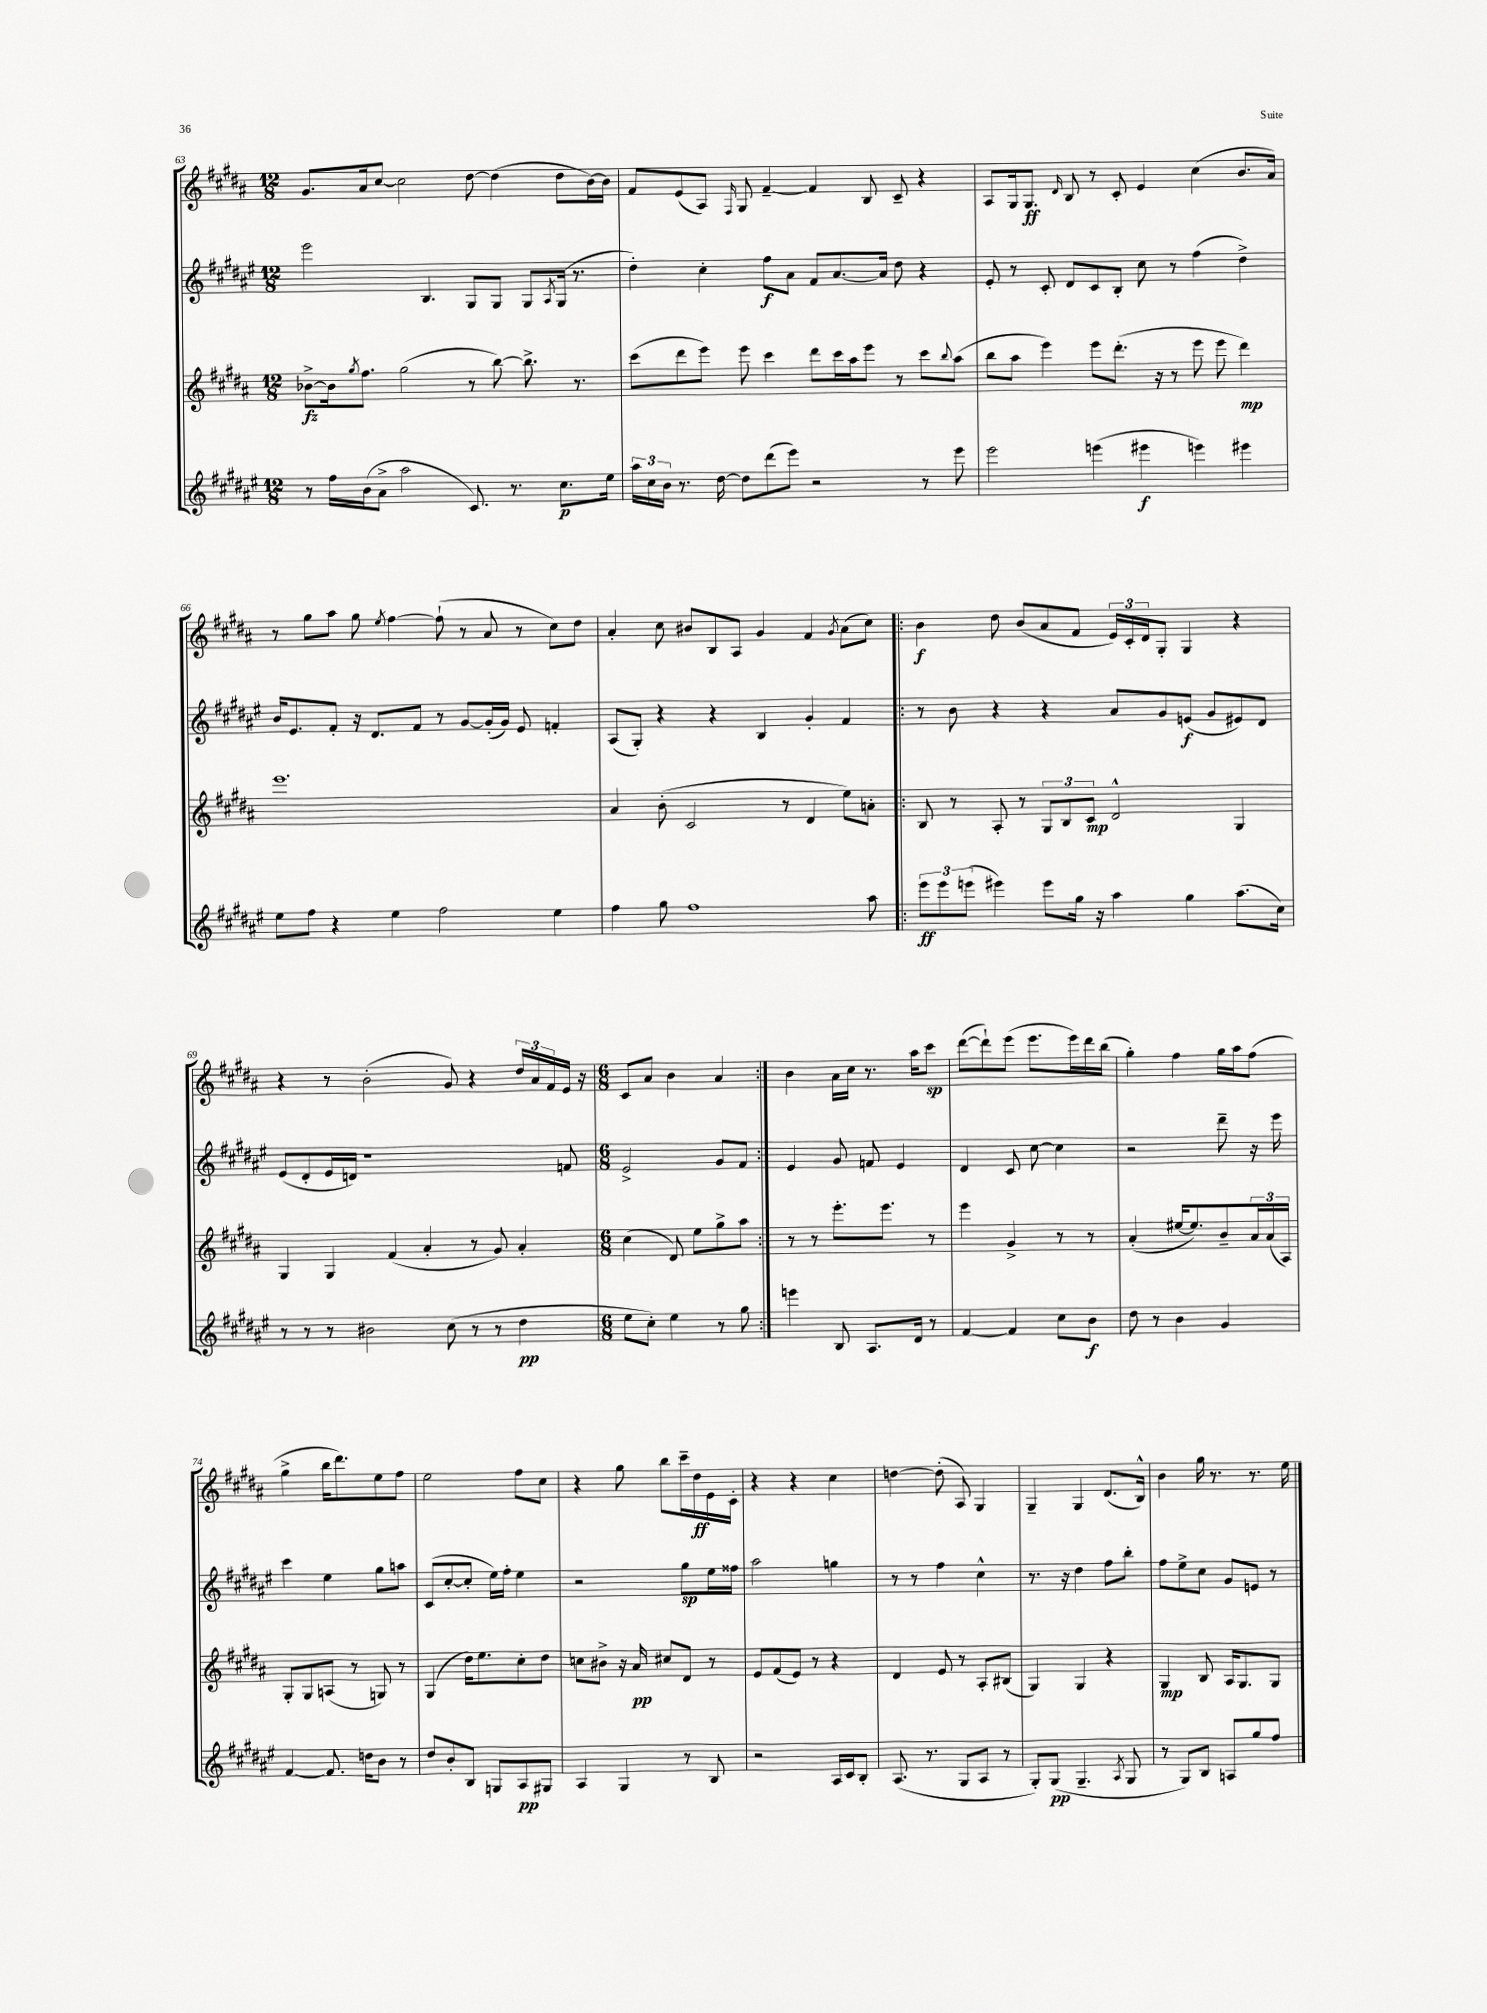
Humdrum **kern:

**kern	**kern	**kern	**kern
*staff4	*staff3	*staff2	*staff1
*clefG2	*clefG2	*clefG2	*clefG2
*k[f#c#g#d#a#e#]	*k[f#c#g#d#a#]	*k[f#c#g#d#a#e#]	*k[f#c#g#d#a#]
*M12/8	*M12/8	*M12/8	*M12/8
8r	[8b-^	2eee#	8.g#
16ff#	16b-]	.	.
.	8qgg#	.	.
(16b	8.ff#	.	16a#
8a#^	.	.	[8cc#
2aa#	(2gg#	.	2cc#]
.	.	4.B	.
8.c#)	8r	8G#	[8dd#
.	[8bb)	8G#	(4dd#]
8.r	.	.	.
.	8.bb^]	8G#	.
.	.	8qA#	.
8.cc#	.	(16G#	8dd#
.	8.r	8.r	.
.	.	.	[16b)
16ee#	.	.	16b]
=	=	=	=
24aa#	(8ccc#	4dd#')	8f#
24cc#	.	.	.
24b	.	.	.
8.r	8ddd#	.	(8e
.	8eee)	4cc#'	8A#)
[16dd#	.	.	.
.	.	.	16qqF#
8dd#]	8eee	.	8G#
(8ddd#	4ccc#	8ff#	[4f#~
8eee#)	.	8a#	.
2r	8ddd#	8f#	4f#]
.	16ccc#	[8.a#	.
.	16aa#	.	.
.	8eee	.	8B
.	.	16a#]	.
.	8r	8dd#	8c#~
8r	8ccc#	4r	4r
.	8qqbb	.	.
8eee#	(8aa#	.	.
=	=	=	=
2eee#	8bb	8e#'	8A#
.	8aa#	8r	16G#
.	.	.	8.G#
.	4eee)	8c#'	.
.	.	.	16qqd#
.	.	8d#	8B
(4eee	8eee	8c#	8r
.	(8.ddd#'	8B'	8c#'
4eee#	.	8cc#	4e
.	16r	.	.
.	8r	8r	.
4eee)	8eee	(4ff#	(4cc#
.	8eee	.	.
4eee#	4ddd#)	4dd#^)	8.b
.	.	.	16a#)
=	=	=	=
8ee#	1.eee	16b	8r
.	.	8.e#	.
8ff#	.	.	8gg#
4r	.	8f#'	8aa#
.	.	16r	8gg#
.	.	8.d#	.
.	.	.	8qee
4ee#	.	.	[4ff#
.	.	8f#	.
2ff#	.	8r	(8ff#`]
.	.	[8g#	8r
.	.	(16g#']	8a#
.	.	16g#)	.
.	.	8e#	8r
4ee#	.	4f'	8cc#)
.	.	.	8dd#
=	=	=	=
4ff#	4a#	(8A#	4a#'
.	.	8G#')	.
8gg#	(8b'	4r	8cc#
1ff#	2c#	.	8b#
.	.	4r	8B
.	.	.	8A#
.	.	4B	4g#
.	8r	.	.
.	4d#	4g#'	4f#
.	.	.	8qg#
.	8ee)	4f#	(8a#
8aa#	8a'	.	8cc#)
=!|:	=!|:	=!|:	=!|:
12eee#	8B	8r	4b
12eee#	.	.	.
.	8r	8b	.
(12eee	.	.	.
4eee#)	8A#'	4r	8dd#
.	8r	.	(8b
8eee#	12G#	4r	8a#
.	12B	.	.
16gg#	.	.	8f#
.	12c#	.	.
16r	.	.	.
4aa#	2d#^^	8a#	24e)
.	.	.	24c#'
.	.	.	24d#
.	.	8g#	8G#'
4gg#	.	(8e	4G#
.	.	8g#	.
(8.aa#	4G#	8e#)	4r
.	.	8d#	.
16cc#)	.	.	.
=	=	=	=
8r	4G#	(8e#	4r
8r	.	8d#'	.
8r	4G#	16e#	8r
.	.	16d)	.
2b#	.	1r	(2b'
.	(4f#	.	.
.	4a#'	.	.
(8cc#	.	.	8g#)
8r	8r	.	4r
8r	8g#)	.	.
4dd#	4a#'	.	24dd#
.	.	.	24a#
.	.	.	24f#
.	.	8f	16e
.	.	.	16r
=	=	=	=
*M6/8	*M6/8	*M6/8	*M6/8
8ee#	(4cc#	2e#^	8c#
8cc#')	.	.	8a#
4ee#	8d#)	.	4b
.	8ee	.	.
8r	8gg#^	8g#	4a#
8gg#	8aa#	8f#	.
=:|!	=:|!	=:|!	=:|!
4eee	8r	4e#	4b
.	8r	.	.
8B	8.eee'	8g#	16a#
.	.	.	16cc#
8.A#	.	8f	8.r
.	8.eee	.	.
.	.	4e#	.
16d#	.	.	16aa#
8r	8r	.	8ccc#
=	=	=	=
[4f#	4eee	4d#	([8ddd#
.	.	.	8ddd#`])
4f#]	4g#^	8c#	(8eee
.	.	[8cc#	8.eee
8cc#	8r	4cc#]	.
.	.	.	16eee)
8b	8r	.	16ddd#
.	.	.	(16bb
=	=	=	=
8dd#	(4a#'	2r	4gg#')
8r	.	.	.
4b	[16ee#	.	4ff#
.	8.ee#])	.	.
4g#	8b~	8ddd#~	16gg#
.	.	.	16aa#
.	24a#	16r	(8ff#
.	(24a#	.	.
.	.	16eee#	.
.	24A#)	.	.
=	=	=	=
[4f#	8G#'	4ccc#	4gg#^
.	8G#	.	.
8.f#]	(8A	4ee#	16bb
.	.	.	8.ddd#)
.	8r	.	.
16dd	.	.	.
8b	8G)	8gg#	8ee
8r	8r	8aa	8ff#
=	=	=	=
8dd#	(4G#	(8c#	2ee
8b'	.	[8cc#'	.
8B	16dd#)	8cc#']	.
.	8.ee	.	.
8G	.	16ee#)	.
.	.	16ff#'	.
8A#	8cc#'	4ee#	8ff#
8G#	8dd#	.	8cc#
=	=	=	=
4A#	8cc	2r	4r
.	8b#^	.	.
4G#	16r	.	8gg#
.	16a#	.	.
.	8cc#	.	8bb
8r	8d#	8gg#	16ccc#~
.	.	.	16dd#
8B	8r	16ee#	16e
.	.	16ff##	16c#'
=	=	=	=
2r	8e	2aa#	4r
.	(8f#	.	.
.	8e)	.	4r
.	8r	.	.
16A#	4r	4gg	4cc#
16c#	.	.	.
8B'	.	.	.
=	=	=	=
(8.A#	4d#	8r	[4dd
.	.	8r	.
8.r	.	.	.
.	8e	4ff#	(8dd']
8G#	8r	.	8A#)
8A#	8A#'	4cc#^^	4G#
8r	(8B#	.	.
=	=	=	=
8G#')	4G#)	8.r	4G#~
(8G#	.	.	.
.	.	16r	.
4.G#~	4G#	4dd#	4G#
.	4r	8ff#	(8.d#
8qA#	.	.	.
8G#	.	8bb'	.
.	.	.	16B^^)
=	=	=	=
8r	4G#	8ff#	4b
8G#)	.	8ee#^	.
8B	8B	8cc#	16gg#
.	.	.	8.r
8A	16A#	8g#	.
.	8.G#	.	.
8gg#	.	8e	8.r
8ff#	8G#	8r	.
.	.	.	16ee
==	==	==	==
*-	*-	*-	*-
